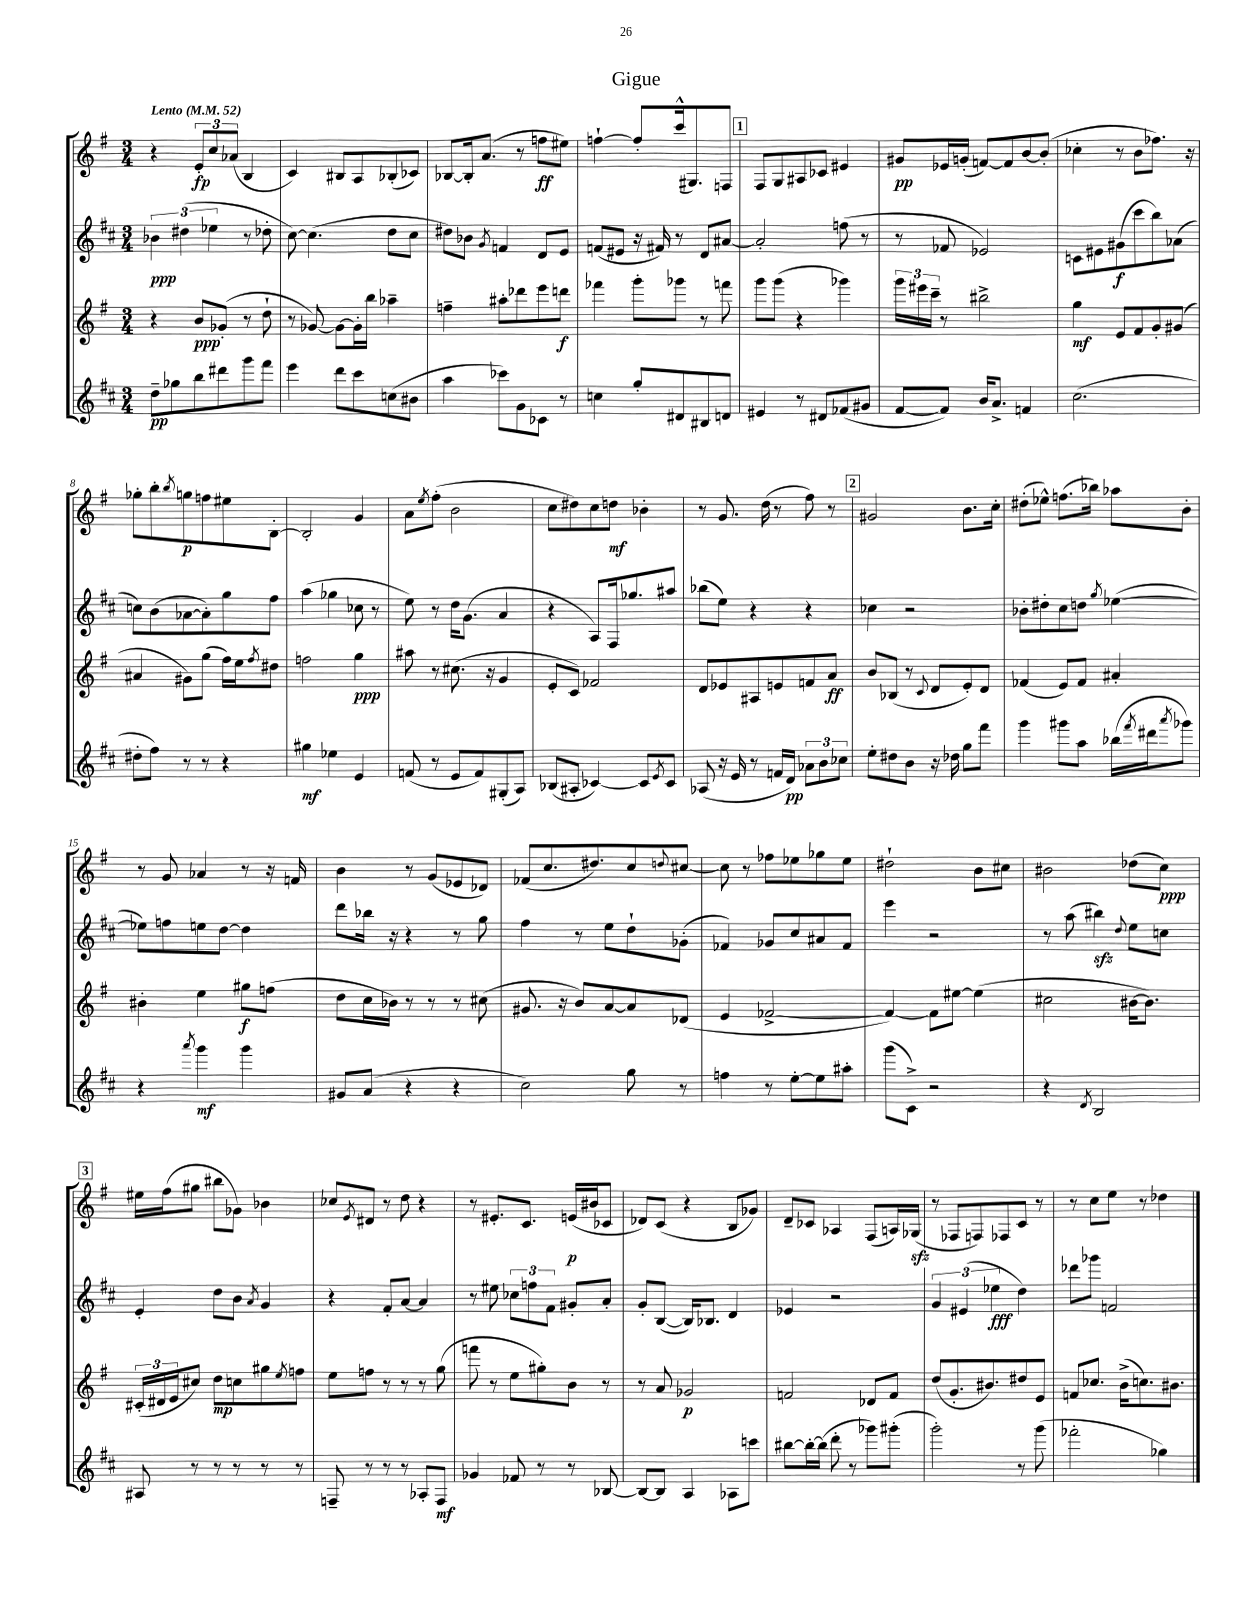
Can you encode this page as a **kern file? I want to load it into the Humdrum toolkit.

**kern	**kern	**kern	**kern
*staff4	*staff3	*staff2	*staff1
*clefG2	*clefG2	*clefG2	*clefG2
*k[f#c#]	*k[f#]	*k[f#c#]	*k[f#]
*M3/4	*M3/4	*M3/4	*M3/4
*MM52	*MM52	*MM52	*MM52
8dd~	4r	6b-	4r
8gg-	.	.	.
.	.	(6dd#	.
8bb	8b	.	12e'
.	.	6ee-	12cc
8ddd#	(8g-'	.	.
.	.	.	(12a-
8ggg	8r	8r	4B
8fff#	8dd`	8dd-'	.
=	=	=	=
4eee	8r	[8cc#)	4c)
.	[8g-)	(4.cc#]	.
8ddd	8g-_	.	8B#
8ccc#	16g-']	.	8A
.	16bb	.	.
(8cc	4aa-~	8dd	(8B-'
8b#	.	8cc#	8c-)
=	=	=	=
4aa	4ff~	8dd#)	[8B-
.	.	8b-	16B-']
.	.	.	(8.a
.	.	8qg	.
8ccc-)	8aa#'	4f	.
8g	8ddd-	.	8r
8c-	8eee	8d	8ff
8r	8ddd	8e	8ee#)
=	=	=	=
4cc	4fff-	(8f	[4ff`
.	.	8e#	.
8gg'	8ggg'	16r	8ff']
.	.	16f#)	.
8d#	8ggg-	8r	(16ccc^^
.	.	.	8.G#)
8B#	8r	8d	.
8d	8fff	[8a#	8F
=	=	=	=
4e#	8ggg	2a#']	8F#
.	(8ggg	.	8G
8r	4r	.	8A#
8d#	.	.	8c-
(8f-	4ggg-)	(8ff	4e#
8g#	.	8r	.
=	=	=	=
[8f#	24ggg	8r	8g#
.	24eee#	.	.
.	24ccc~	.	.
8f#])	8r	8f-	16e-
.	.	.	(16g'
16b	2bb#^	2e-)	[8f)
8.a^	.	.	.
.	.	.	8f]
4f	.	.	[8b
.	.	.	(8b']
=	=	=	=
(2.cc#	4gg	8c	4cc-'
.	.	8e#	.
.	8e	(8g#	8r
.	8f#	8ccc#	8b
.	8g'	8bb)	8.ff-)
.	(8g#	(8a-	.
.	.	.	16r
=	=	=	=
8dd#'	4a#	8cc)	8gg-'
8ff#)	.	(8b	8bb'
.	.	.	8qbb
8r	8g#)	[8a-	8gg
8r	(8gg	8a-'])	8ff
4r	16ff#)	8gg	8ee#
.	16ee	.	.
.	8qff#	.	.
.	8dd#	8ff#	[8B'
=	=	=	=
4gg#	2ff	(4aa	2B']
4ee-	.	4gg-	.
4e	4gg	8cc-	4g
.	.	8r	.
=	=	=	=
(8f	8aa#	8ee)	8a
.	.	.	8qee
8r	8r	8r	(8ff#'
8e	(8.cc#	16dd	2b
.	.	(8.g	.
8f)	.	.	.
.	16r	.	.
(8G#'	4g	4a	.
8A)	.	.	.
=	=	=	=
(8B-	8e'	4r	8cc
8A#'	8c)	.	8dd#)
[4c-)	2f-	8A)	8cc
.	.	16F#	8dd
.	.	8.gg-	.
8c-]	.	.	4b-'
8qe	.	.	.
8c-	.	8aa#	.
=	=	=	=
(8A-	8d	(8bb-	8r
16r	8e-	8ee)	8.g
16e	.	.	.
8r	8A#	4r	.
.	.	.	(16dd
16f	8e	.	8r
16d)	.	.	.
12a-	8f	4r	8ff#)
12b	.	.	.
.	8a	.	8r
12cc-	.	.	.
=	=	=	=
8ee'	8b	4cc-	2g#
8dd#	(8B-	.	.
8b	8r	2r	.
.	8qqc	.	.
16r	8d	.	.
16dd-	.	.	.
8gg	8e')	.	8.b
8fff#	8d	.	.
.	.	.	16cc'
=	=	=	=
4ggg	(4f-	8b-'	(8dd#'
.	.	8dd#'	8ee-^^)
8ggg#	8e)	8cc#	(8.ff
8aa	8f-	8dd	.
.	.	.	16bb-)
.	.	8qgg	.
(16bb-	4a#'	([4ee-	8aa-
8qfff#	.	.	.
16ddd#	.	.	.
8qaaa	.	.	.
8ggg-)	.	.	8b'
=	=	=	=
4r	4b#'	8ee-])	8r
.	.	8ff	8g
8qaaa	.	.	.
4ggg	4ee	8ee	4a-
.	.	[8dd	.
4ggg	8gg#	4dd]	8r
.	(8ff	.	16r
.	.	.	16f
=	=	=	=
8g#	8dd	8ddd	4b
(8a	16cc	16bb-	.
.	16b-)	16r	.
4r	8r	4r	8r
.	8r	.	(8g
4r	8r	8r	8e-
.	(8cc#	8gg	8d-)
=	=	=	=
2cc#)	8.g#	4ff#	(8f-
.	.	.	8.cc
.	16r	.	.
.	8b)	8r	.
.	.	.	8.dd#)
.	[8a	8ee	.
8gg	8a]	8dd`	8cc
.	.	.	8qqdd
8r	(8d-	(8g-'	[8cc#
=	=	=	=
4ff	4e	4f-)	8cc#]
.	.	.	8r
8r	[2f-^	8g-	8ff-
[8ee'	.	8cc#	8ee-
8ee]	.	8a#	8gg-
8aa#'	.	8f-	8ee-
=	=	=	=
(8ggg	4f-_)	4eee	2dd#`
8c#^)	.	.	.
2r	8f-]	2r	.
.	[8ee#	.	.
.	(4ee#]	.	8b
.	.	.	8cc#
=	=	=	=
4r	2cc#	8r	2b#
.	.	(8aa	.
8qd	.	.	.
2B	.	4bb#)	.
.	.	8qqdd	.
.	[16b#	8ee	(8dd-
.	8.b#])	.	.
.	.	8cc	8cc)
=	=	=	=
8A#	(24c#'	4e'	16ee#
.	24d#	.	.
.	.	.	(16ff#
.	24e	.	.
8r	8cc#)	.	8gg#
8r	8dd	8dd	8bb#
8r	8cc	8b	8g-)
.	.	8qa	.
8r	8gg#	4g	4b-
.	8qee	.	.
8r	8ff	.	.
=	=	=	=
8F~	8ee	4r	8cc-
.	.	.	8qe
8r	8ff	.	8d#
8r	8r	8f#'	8r
8r	8r	[8a	8dd
8A-'	8r	4a]	4r
8F	(8gg	.	.
=	=	=	=
4g-	8fff	8r	8r
.	8r	8ee#	8.e#'
8f-	8ee	12cc-	.
.	.	.	8.c
.	.	12ff	.
8r	8gg#')	.	.
.	.	12f#	.
8r	8b	8g#'	(16e
.	.	.	16b#
[8B-	8r	8a'	8c-
=	=	=	=
8B-_	8r	8g'	8d-)
8B-]	8a	([8B	(8c
4A	2g-	16B])	4r
.	.	8.B-	.
8A-	.	4d	8B
8ccc	.	.	8g-)
=	=	=	=
[8bb#	2f	4e-	8d~
16bb#'_	.	.	8c-
(16bb#]	.	.	.
8ddd'	.	2r	4A-
8r	.	.	.
8ggg-)	8d-	.	(8F#
(8ggg#'	8f	.	16A)
.	.	.	(16G-
=	=	=	=
2ggg')	(8dd	6g	8r
.	8.g'	.	8F-
.	.	(6e#	.
.	.	.	8F)
.	8.b#)	.	.
.	.	6ee-	.
.	.	.	8F-
8r	8dd#	4dd)	8c
(8ggg	8e	.	8r
=	=	=	=
2fff-'	8f	8ddd-	8r
.	8.cc-	8ggg-	8cc
.	.	2f	8ee
.	(16b^	.	.
.	8.cc)	.	8r
4gg-)	.	.	4dd-
.	8.b#	.	.
==	==	==	==
*-	*-	*-	*-
